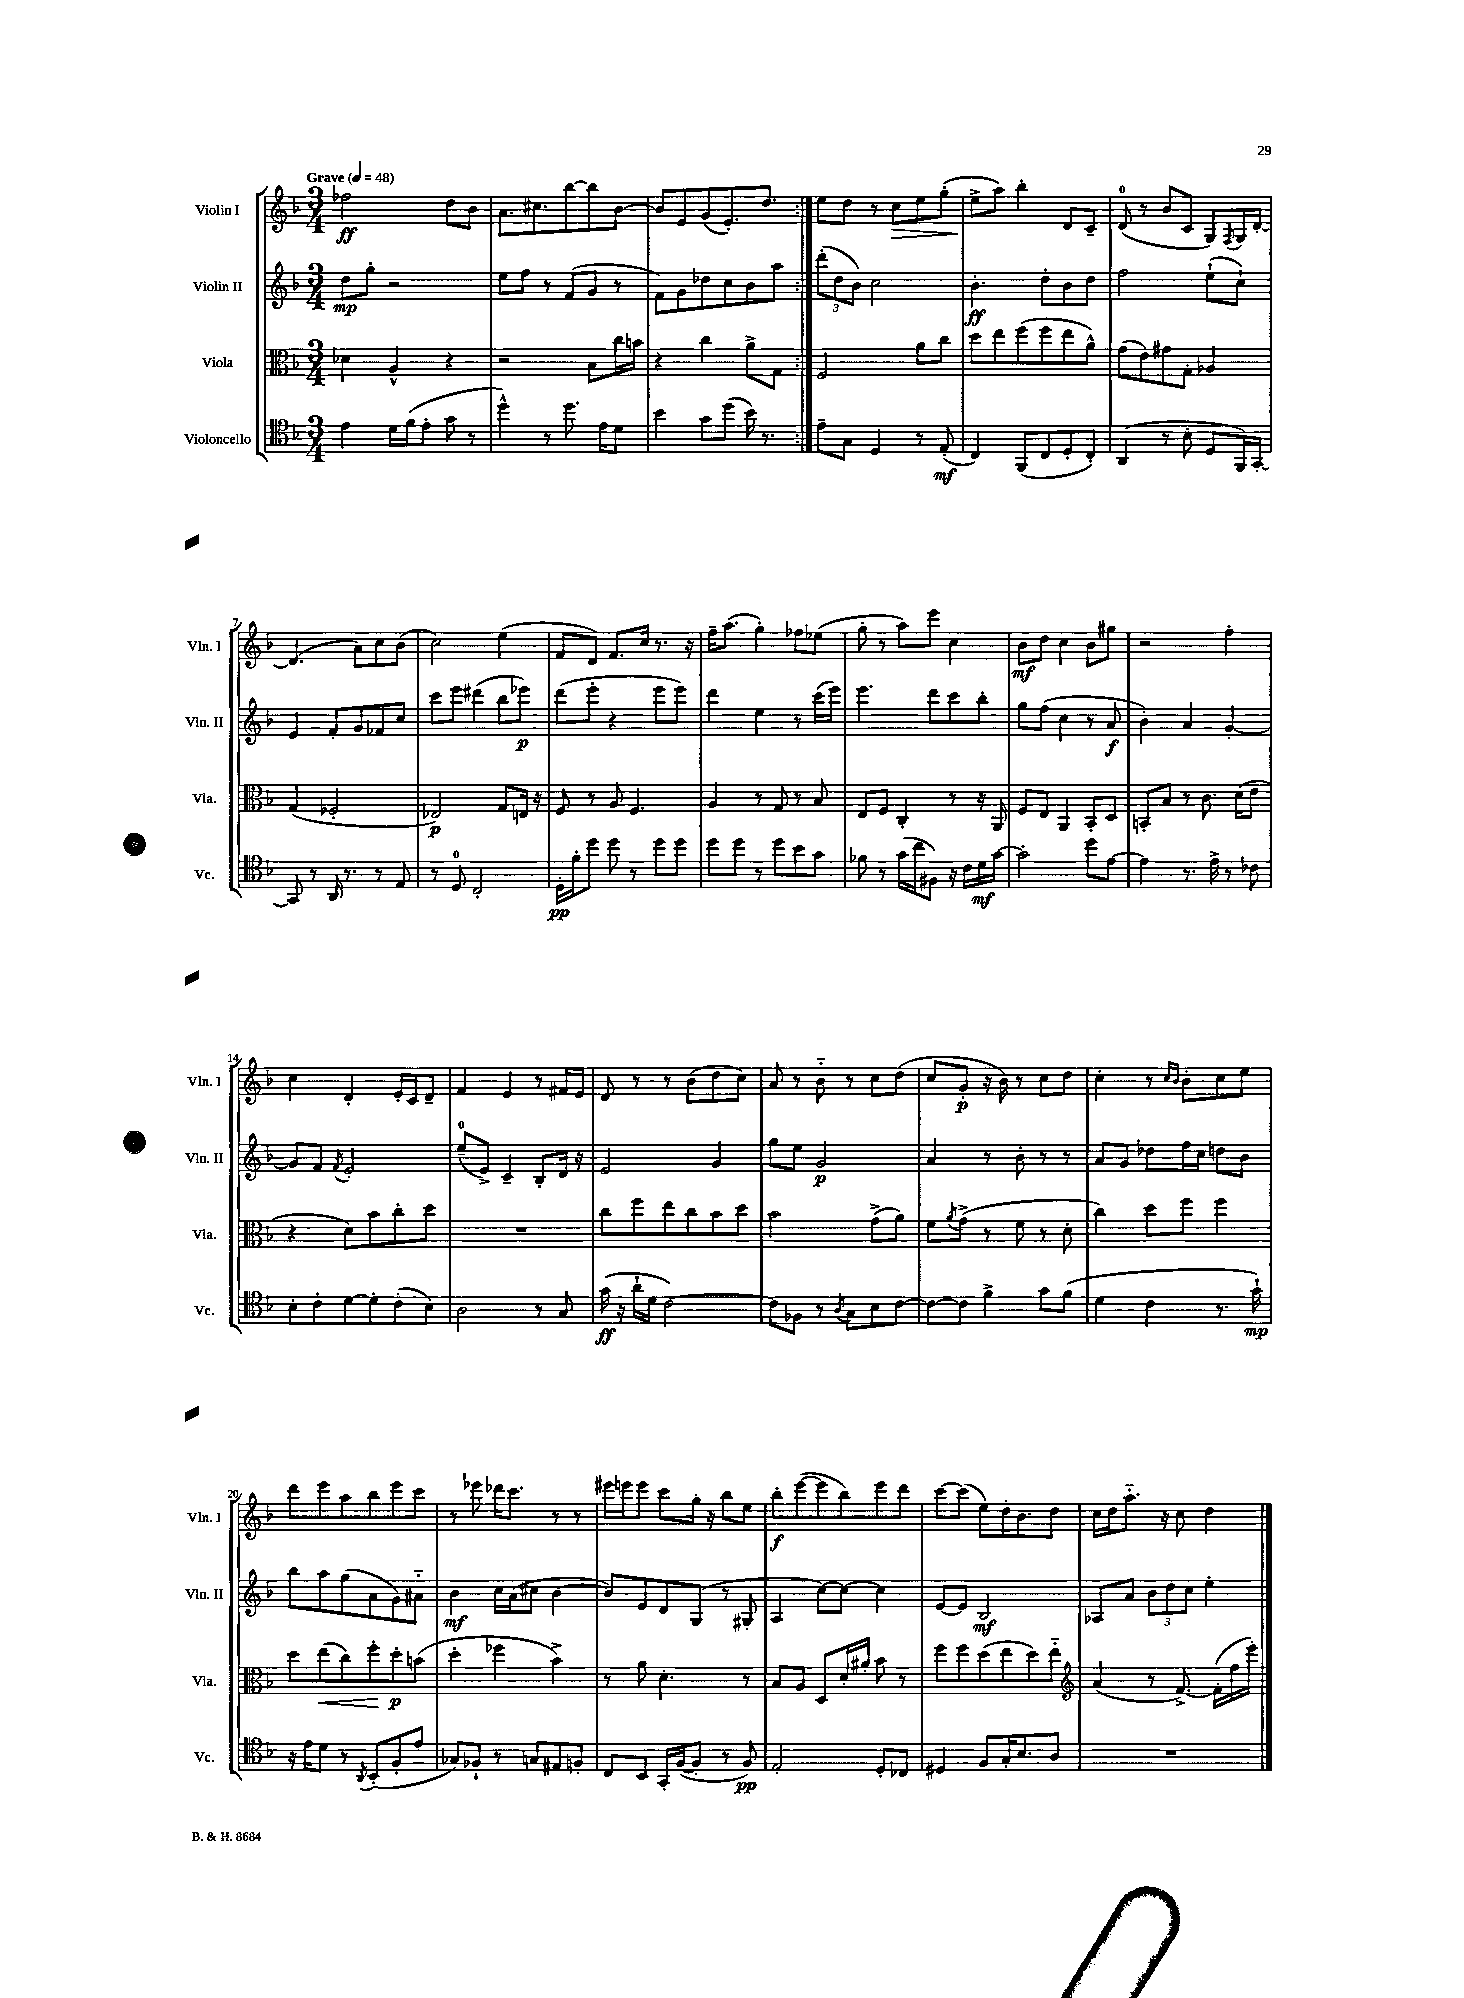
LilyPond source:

<<
\new StaffGroup <<
\new Staff = "s0" \with { instrumentName = "Violin I" shortInstrumentName = "Vln. I" } {
    \clef treble \key f \major \numericTimeSignature \time 3/4 \tempo "Grave" 4 = 48
    \repeat volta 2 { fes''2\ff d''8 bes'8 |
    a'8. cis''8. bes''8~ bes''8 bes'8~ |
    bes'8 e'8 g'8( e'8.-.) d''8. | }
    e''8 d''8 r8 c''8\> e''8 g''8-.( |
    e''8->\! a''8) bes''4-. d'8 c'8-- |
    d'8-0( r8 bes'8 c'8 g8) \acciaccatura { f8 } g16 d'16~-. |
    d'4.( a'8) c''8 bes'8( |
    c''2) e''4( |
    f'8 d'8) f'8. c''16 r8. r16 |
    f''16-- a''8.( g''4-.) fes''8 ees''8( |
    g''8-. r8 a''8) e'''8 c''4 |
    bes'8\mf d''8 c''4 bes'8 gis''8 |
    r2 f''4-. |
    c''4 d'4-. e'16-. c'16 d'8-- |
    f'4 e'4 r8 fis'16 e'16 |
    d'8 r8 r8 bes'8( d''8 c''8) |
    a'8 r8 bes'8-_ r8 c''8 d''8( |
    c''8 g'8-.\p r16 bes'16) r8 c''8 d''8 |
    c''4-. r8 \grace { c''16 bes'16 } bes'8-. c''8 e''8 |
    d'''8 e'''8 a''8 bes''8 e'''8 c'''8 |
    r8 ees'''8 des'''16 c'''8. r8 r8 |
    eis'''16 e'''16 e'''8 c'''8 g''16-. r16 bes''8 e''8 |
    bes''8-.\f e'''8~( e'''8 bes''8) e'''8 d'''8 |
    c'''8~ c'''8( e''8) d''16-. bes'8. d''8 |
    c''16 d''16 a''8.-_ r16 c''8 d''4 \bar "|." |
}
\new Staff = "s1" \with { instrumentName = "Violin II" shortInstrumentName = "Vln. II" } {
    \clef treble \key f \major \numericTimeSignature \time 3/4
    \repeat volta 2 { d''8\mp g''8-. r2 |
    e''8 f''8 r8 f'8( g'8 r8 |
    f'8) g'8 des''8 c''8 bes'8 a''8 | }
    \tuplet 3/2 { d'''8-.( d''8 bes'8) } c''2 |
    bes'4.-.\ff d''8-. bes'8 d''8 |
    f''2 e''8-!( c''8-!) |
    e'4 f'8-. g'8 fes'8 c''8 |
    c'''8 e'''8 dis'''4( bes''8 ees'''8\p) |
    d'''8( e'''8-. r4 e'''8 e'''8) |
    d'''4 e''4 r8 c'''16( e'''16) |
    e'''4. d'''8 c'''8 bes''8-. |
    g''8 f''8( c''4 r8 a'8\f |
    bes'4-.) a'4 g'4~-. |
    g'8 f'8 \acciaccatura { f'8 } e'2-. |
    e''8-0--( e'8->) c'4-- bes8-. d'16 r16 |
    e'2 g'4 |
    g''8 e''8 g'2\p |
    a'4 r8 bes'8-. r8 r8 |
    a'8 g'8 des''8 f''16 c''16 d''8 bes'8 |
    bes''8 a''8 g''8( a'8 g'8) ais'8-_ |
    bes'4\mf c''16 a'16( cis''8 bes'4~ |
    bes'8) e'8 d'8 g8( r8 gis8-. |
    a4 c''8~) c''8~ c''4 |
    e'8~ e'8 bes2\mf |
    aes8 a'8 \tuplet 3/2 { bes'8 d''8 c''8 } e''4-. \bar "|." |
}
\new Staff = "s2" \with { instrumentName = "Viola" shortInstrumentName = "Vla." } {
    \clef alto \key f \major \numericTimeSignature \time 3/4
    \repeat volta 2 { des'4 a4-^ r4 |
    r2 bes8 c''16 b'16 |
    r4 c''4 a'8-> g8 | }
    f2 a'8 c''8 |
    d''8 e''8 f''8( f''8 e''8 a'8-^) |
    g'8( e'8) gis'8 g8-. aes4 |
    g4( fes2-. |
    ees2\p) g8 e16 r16 |
    f8 r8 a8 f4. |
    a4 r8 g8 r8 bes8 |
    e8 f8 c4-. r8 r16 a,16 |
    f8 e8 a,4 bes,8-. d8 |
    b,8-. bes8 r8 c'8. d'16( e'8 |
    r4 d'8) bes'8 c''8-. d''8 |
    R2. |
    c''8 f''8 e''8 c''8 bes'8 d''8 |
    bes'2 g'8->( a'8) |
    f'8 \acciaccatura { a'8 } g'8->( r8 f'8 r8 d'8-. |
    c''4) d''8 f''8 f''4 |
    d''8 e''8\<( c''8) f''8-.\! d''8-.\p b'8( |
    d''4-. fes''4 bes'4->) |
    r8 a'8 d'4.-. r8 |
    bes8 a8 d8 d'16-. ais'16-. bes'8 r8 |
    f''8 f''8 d''8( e''8 d''8) e''8-_ |
    \clef treble a'4( r8 f'8.~->) f'16-.( f''16 e'''16-.) \bar "|." |
}
\new Staff = "s3" \with { instrumentName = "Violoncello" shortInstrumentName = "Vc." } {
    \clef tenor \key f \major \numericTimeSignature \time 3/4
    \repeat volta 2 { e'4 d'16 f'16( e'8-. g'8 r8 |
    d''4-^) r8 d''8. e'16 d'8 |
    bes'4 g'8 d''8( bes'16) r8. | }
    e'8-- g8 d4 r8 e8-.\mf( |
    c4) f,8( c8 d8-. c8-.) |
    a,4( r8 bes8-. d8 f,16) g,16~-. |
    g,8 r8 a,16 r8. r8 e8 |
    r8 d8-0 c2-. |
    d16-.\pp f'16-. d''8 d''8 r8 d''8 d''8 |
    d''8 d''8 r8 d''8 bes'8 g'8 |
    fes'8 r8 g'16( c''16 fis8) r16 c'16 d'16\mf g'16~ |
    g'2-. d''8 e'8~ |
    e'4 r8. e'16-> r8 ces'8 |
    bes8-. c'8-. d'8~ d'8-. c'8-.( bes8) |
    a2 r8 g8 |
    g'16\ff( r16 a'16-! d'16 c'2~) |
    c'8 fes8 r8 \acciaccatura { a8 } g8 bes8 c'8~ |
    c'8~ c'8 f'4-> g'8 f'8( |
    d'4 c'4 r8. g'16-!\mp) |
    r16 e'16 d'8 r8 \acciaccatura { a,8 } bes,8-.( f8-. e'8 |
    ges8) fes8-! r8 g8 eis8 f8-. |
    c8 bes,8 g,16-. f16~( f8-. r8 f8\pp) |
    e2-. d8-. ces8 |
    dis4 f8 g16-. bes8. a8 |
    R2. \bar "|." |
}
>>
>>
